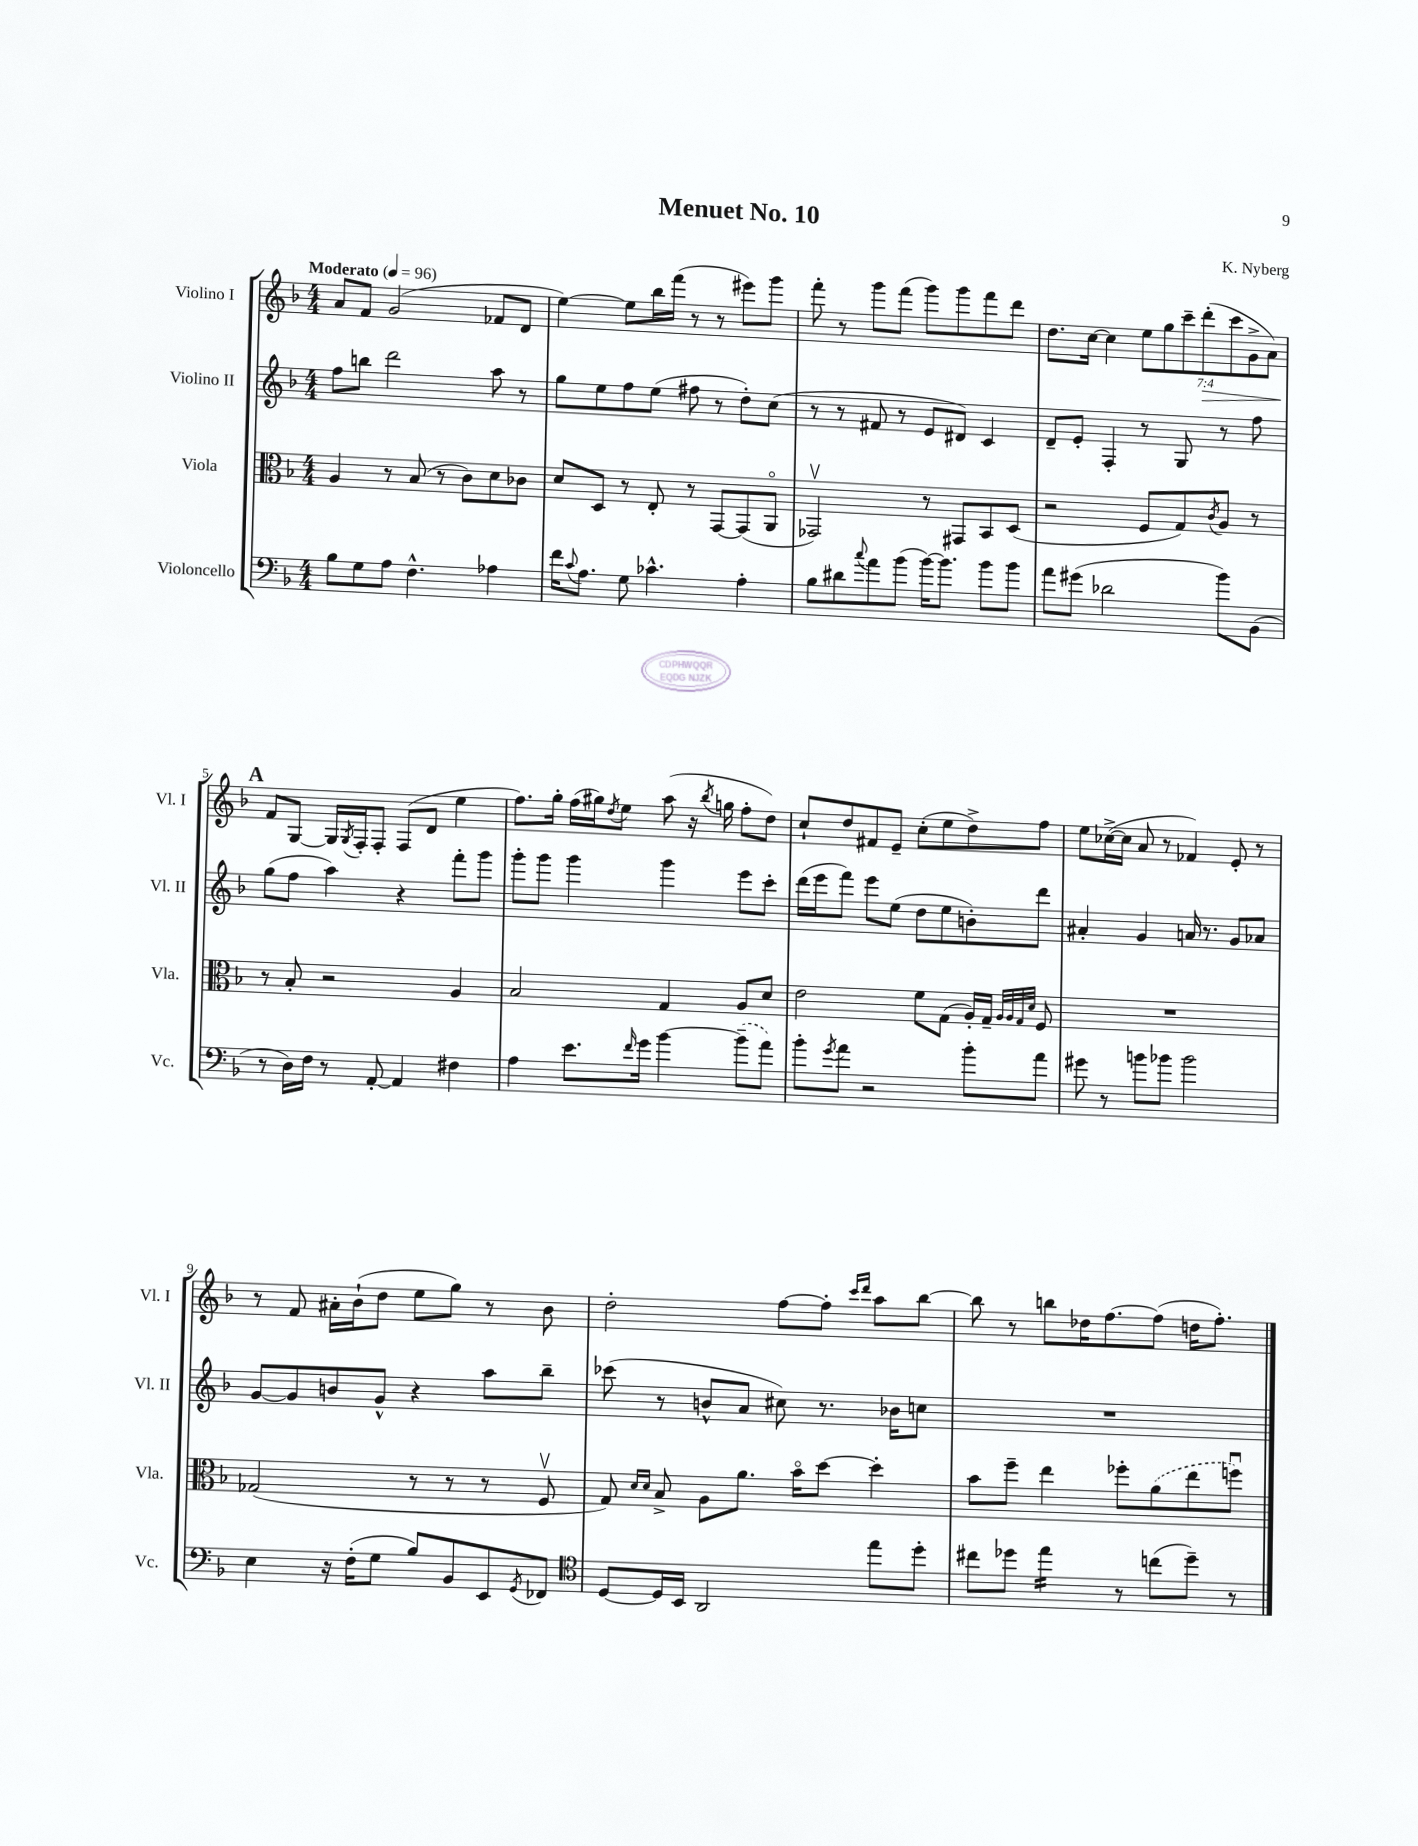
\header { title = "Menuet No. 10" composer = "K. Nyberg" }
<<
\new StaffGroup <<
\new Staff = "s0" \with { instrumentName = "Violino I" shortInstrumentName = "Vl. I" } {
    \clef treble \key f \major \numericTimeSignature \time 4/4 \override Staff.TupletNumber.text = #tuplet-number::calc-fraction-text \tempo "Moderato" 4 = 96
    a'8 f'8 g'2( fes'8 d'8 |
    e''4~) e''8 bes''16 f'''16( r8 r8 eis'''8) g'''8 |
    f'''8-. r8 g'''8 f'''8( g'''8) g'''8 f'''8 d'''8 |
    d''8. c''16~ c''4 \tuplet 7/4 { e''8 g''8 c'''8-- d'''8-.\>( c'''8 g'8-> a'8) } |
    \mark \markup { \bold "A" } f'8\! g8~ g16 \acciaccatura { g8 } f16-. f8-. f8( d'8 e''4 |
    f''8.) g''16-. f''16( gis''16) \acciaccatura { d''8 } e''8 a''8( r16 \acciaccatura { bes''8 } g''16 f''8-. d''8) |
    c''8-! d''8 fis'8 e'8-- c''8-.( e''8 d''8->) f''8 |
    e''8 ces''16~->( ces''16 a'8 r8 fes'4) e'8-. r8 |
    r8 f'8 ais'16-. bes'16-!( d''8 e''8 g''8) r8 bes'8 |
    d''2-. f''8~ f''8-. \grace { c'''16 d'''16 } a''8 bes''8~ |
    bes''8 r8 b''8 des''16 f''8.~ f''8( d''16 f''8.-.) \bar "|." |
}
\new Staff = "s1" \with { instrumentName = "Violino II" shortInstrumentName = "Vl. II" } {
    \clef treble \key f \major \numericTimeSignature \time 4/4
    f''8 b''8 d'''2 a''8 r8 |
    g''8 e''8 f''8 e''8( fis''8 r8 d''8-.) c''8( |
    r8 r8 fis'8 r8 e'8 dis'8) c'4 |
    d'8-- e'8-. f4-. r8 g8 r8 f''8 |
    \mark \markup { \bold "A" } g''8( f''8 a''4) r4 f'''8-. g'''8 |
    g'''8-. g'''8 g'''4 g'''4 e'''8 c'''8-. |
    d'''16( e'''16 f'''8) e'''8 e''8( d''8 e''8 b'8-.) d'''8 |
    ais'4-. g'4 a'16 r8. g'8 aes'8 |
    g'8~ g'8 b'8 g'8-^ r4 a''8 bes''8-- |
    ces'''8( r8 b'8-^ a'8 cis''8) r8. bes'16 c''8 |
    R1 \bar "|." |
}
\new Staff = "s2" \with { instrumentName = "Viola" shortInstrumentName = "Vla." } {
    \clef alto \key f \major \numericTimeSignature \time 4/4
    a4 r8 bes8( r8 c'8) d'8 ces'8 |
    d'8 d8 r8 e8-. r8 g,8~ g,8( a,8\flageolet |
    ges,2\upbow) r8 gis,8 bes,8 d8( |
    r2 f8 g8) \acciaccatura { c'8 } a8 r8 |
    \mark \markup { \bold "A" } r8 bes8-. r2 a4 |
    bes2 g4 a8 d'8 |
    e'2 f'8 g8( a16-.) g16-- \grace { a32 a32 g32 d'32 } f8 |
    R1 |
    ges2( r8 r8 r8 f8\upbow |
    g8) \grace { d'16 d'16 } bes8-> a8 a'8. bes'16\flageolet d''8~ d''4-. |
    bes'8 f''8-- e''4 fes''8-. \once \slurDashed a'8( e''8 f''8\downbow) \bar "|." |
}
\new Staff = "s3" \with { instrumentName = "Violoncello" shortInstrumentName = "Vc." } {
    \clef bass \key f \major \numericTimeSignature \time 4/4
    bes8 g8 a8 f4.-^ aes4 |
    f'16 \appoggiatura { c'8 } a8. g8 ces'4.-^ a4-. |
    bes8 dis'8 \appoggiatura { c''8 } a'8 bes'8( bes'16~) bes'8. bes'8 bes'8 |
    a'8 gis'8( des'2 bes'8) bes,8( |
    \mark \markup { \bold "A" } r8 d16) f16 r8 a,8~-. a,4 fis4 |
    a4 e'8. \grace { f'16 } g'16 bes'4~ \once \slurDashed bes'8--( a'8) |
    bes'8-. \acciaccatura { g'8 } a'8 r2 bes'8-. a'8 |
    gis'8 r8 b'8 bes'8 bes'2 |
    e4 r16 f16-.( g8 bes8) bes,8 e,8 \acciaccatura { g,8 } fes,8 |
    \clef tenor d8~ d16 bes,16 a,2 e''8 d''8-. |
    cis''8 des''8 e''4:16 r8 c''8( des''8--) r8 \bar "|." |
}
>>
>>
